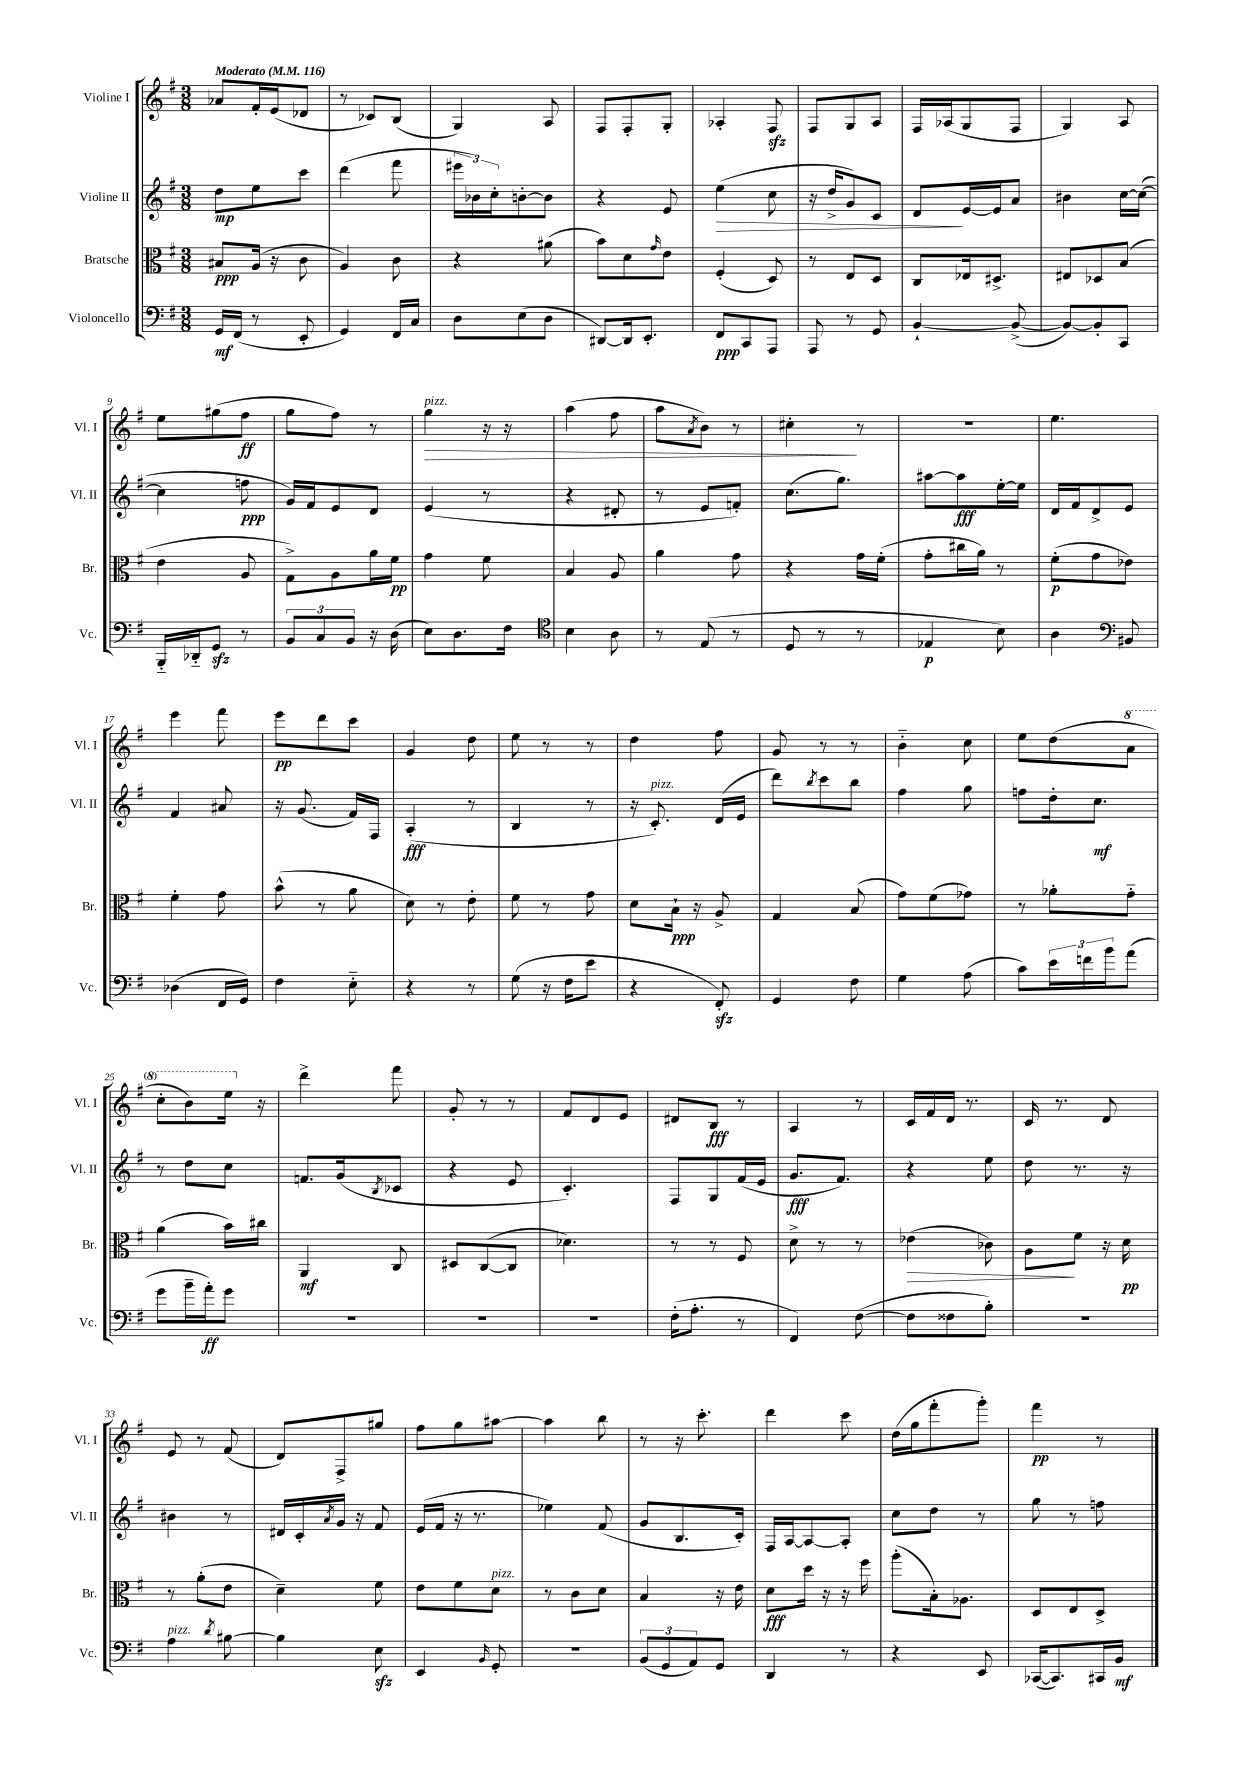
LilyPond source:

<<
\new StaffGroup <<
\new Staff = "s0" \with { instrumentName = "Violine I" shortInstrumentName = "Vl. I" } {
    \clef treble \key g \major \numericTimeSignature \time 3/8 \tempo "Moderato" 4 = 116
    aes'8 fis'16-. e'16( des'8 |
    r8 ces'8) b8( |
    g4) a8 |
    fis8 fis8-. g8-. |
    aes4-. fis8\sfz |
    fis8 g8 a8 |
    fis16 aes16( g8 fis8 |
    g4) a8 |
    e''8 gis''8( fis''8\ff |
    g''8 fis''8) r8 |
    g''4\>^\markup { \italic "pizz." } r16 r16 |
    a''4( fis''8 |
    a''8 \acciaccatura { a'8 } b'8) r8 |
    cis''4-.\! r8 |
    R4. |
    e''4. |
    e'''4 fis'''8 |
    e'''8\pp d'''8 c'''8 |
    g'4 d''8 |
    e''8 r8 r8 |
    d''4 fis''8 |
    g'8 r8 r8 |
    b'4-_ c''8 |
    e''8 d''8( \ottava #1 a''8 |
    c'''8-. b''8) e'''16 \ottava #0 r16 |
    d'''4-> fis'''8 |
    g'8-. r8 r8 |
    fis'8 d'8 e'8 |
    dis'8 b8\fff r8 |
    a4 r8 |
    c'16 fis'16 d'16 r8. |
    c'16 r8. d'8 |
    e'8 r8 fis'8( |
    d'8) fis8-> gis''8 |
    fis''8 g''8 ais''8~ |
    ais''4 b''8 |
    r8 r16 c'''8.-. |
    d'''4 c'''8 |
    d''16( g''16 fis'''8-. g'''8-.) |
    fis'''4\pp r8 \bar "|." |
}
\new Staff = "s1" \with { instrumentName = "Violine II" shortInstrumentName = "Vl. II" } {
    \clef treble \key g \major \numericTimeSignature \time 3/8
    d''8\mp e''8 c'''8 |
    d'''4( fis'''8 |
    \tuplet 3/2 { eis'''16 bes'16) c''16-. } b'8~-. b'8 |
    r4 e'8 |
    e''4\>( c''8 |
    r16 d''16-> g'8) c'8 |
    d'8\! e'16~ e'16 a'8 |
    bis'4 c''16~ c''16~( |
    c''4 f''8\ppp |
    g'16) fis'16 e'8 d'8 |
    e'4( r8 |
    r4 dis'8-. |
    r8 e'8 f'8-.) |
    c''8.( g''8.) |
    ais''8~ ais''8\fff e''16~-. e''16 |
    d'16 fis'16 d'8-> e'8 |
    fis'4 ais'8 |
    r16 g'8.( fis'16) fis16 |
    a4-.\fff( r8 |
    b4 r8 |
    r16 c'8.-.^\markup { \italic "pizz." }) d'16( e'16 |
    d'''8) \acciaccatura { b''8 } c'''8 b''8 |
    fis''4 g''8 |
    f''8 d''16-. c''8.\mf |
    r8 d''8 c''8 |
    f'8. g'16( \acciaccatura { b8 } ces'8 |
    r4 e'8 |
    c'4.-.) |
    fis8 g8 fis'16( e'16 |
    g'8.\fff fis'8.) |
    r4 e''8 |
    d''8 r8. r16 |
    bis'4 r8 |
    dis'16 c'16-. \acciaccatura { a'8 } g'16 r16 fis'8 |
    e'16( fis'16 r16 r8. |
    ees''4) fis'8( |
    g'8 b8. c'16-.) |
    fis16 a16~ a8~ a8-. |
    c''8 d''8 r8 |
    g''8 r8 f''8 \bar "|." |
}
\new Staff = "s2" \with { instrumentName = "Bratsche" shortInstrumentName = "Br." } {
    \clef alto \key g \major \numericTimeSignature \time 3/8
    bis8\ppp a16( r16 c'8 |
    a4) c'8 |
    r4 ais'8( |
    b'8) d'8 \grace { g'16 } e'8 |
    fis4-.( d8) |
    r8 e8 d8 |
    c8 ees16 dis8.-> |
    eis8 des8 b8( |
    e'4 a8 |
    g8->) a8 a'16 fis'16\pp |
    g'4 fis'8 |
    b4 a8 |
    a'4 g'8 |
    r4 g'16 fis'16-.( |
    g'8-. cis''16 a'16) r8 |
    fis'8-.\p( g'8 ees'8) |
    fis'4-. g'8 |
    b'8-^( r8 a'8 |
    d'8) r8 e'8-. |
    fis'8 r8 g'8 |
    d'8 b16-!\ppp r16 a8-> |
    g4 b8( |
    g'8) fis'8( ges'8) |
    r8 aes'8-. g'8-_ |
    a'4( b'16) cis''16 |
    a,4\mf c8 |
    dis8 c8~( c8 |
    des'4.) |
    r8 r8 fis8 |
    d'8-> r8 r8 |
    ees'4\>( ces'8) |
    a8\! fis'8 r16 d'16\pp |
    r8 a'8-.( e'8 |
    d'4--) fis'8 |
    e'8 fis'8 d'8^\markup { \italic "pizz." } |
    r8 c'8 d'8 |
    b4 r16 e'16 |
    d'8\fff d''16 r16 r16 fis''16 |
    a''8-.( b16-.) aes8. |
    d8 e8 d8-> \bar "|." |
}
\new Staff = "s3" \with { instrumentName = "Violoncello" shortInstrumentName = "Vc." } {
    \clef bass \key g \major \numericTimeSignature \time 3/8
    g,16\mf fis,16( r8 e,8-. |
    g,4) fis,16 c16 |
    d8 e8( d8 |
    dis,8~) dis,16 e,8.-. |
    fis,8\ppp c,8 a,,8 |
    a,,8 r8 g,8 |
    b,4~-! b,8~->( |
    b,8~) b,8-. c,8 |
    b,,16-_ des,16-_ g,8\sfz r8 |
    \tuplet 3/2 { b,8 c8 b,8 } r16 d16( |
    e8) d8. fis16 |
    \clef tenor b4 a8 |
    r8 e8( r8 |
    d8 r8 r8 |
    ees4\p b8) |
    a4 \clef bass bis,8 |
    des4( fis,16 g,16) |
    fis4 e8-_ |
    r4 r8 |
    g8( r16 fis16 e'8 |
    r4 fis,8-.\sfz) |
    g,4 fis8 |
    g4 a8( |
    c'8) \tuplet 3/2 { e'16 f'16 b'16 } a'8( |
    g'8 b'16-- a'16-.\ff) g'8 |
    R4. |
    R4. |
    R4. |
    fis16-.( a8.-. r8 |
    fis,4) fis8~( |
    fis8 fisis8 b8-.) |
    R4. |
    a4^\markup { \italic "pizz." } \acciaccatura { d'8 } bis8~ |
    bis4 e8\sfz |
    e,4 \grace { b,16 } g,8-. |
    R4. |
    \tuplet 3/2 { b,8( g,8 a,8) } g,8 |
    d,4 r8 |
    r4 e,8 |
    ces,16~( ces,8.) cis,16 b,16\mf \bar "|." |
}
>>
>>
